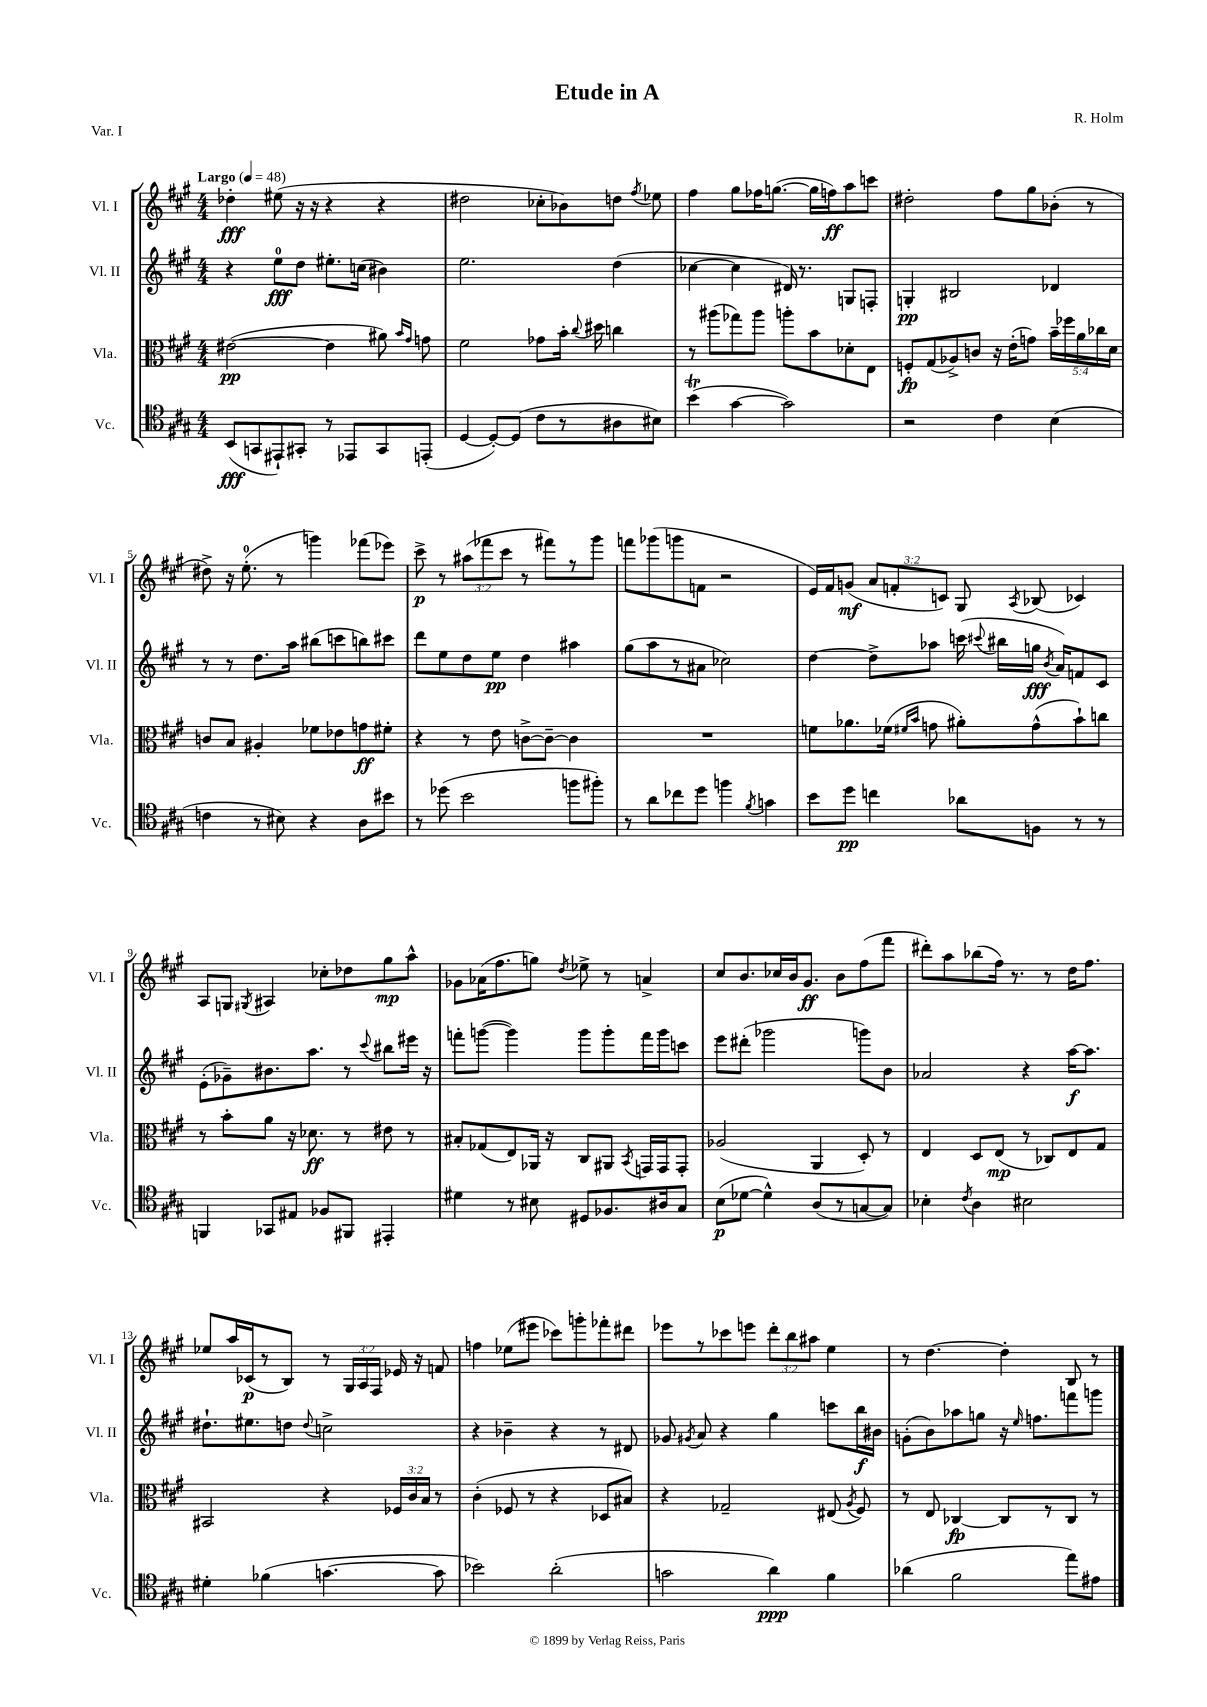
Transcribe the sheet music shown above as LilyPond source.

\header { title = "Etude in A" composer = "R. Holm" piece = "Var. I" }
<<
\new StaffGroup <<
\new Staff = "s0" \with { instrumentName = "Vl. I" shortInstrumentName = "Vl. I" } {
    \clef treble \key a \major \numericTimeSignature \time 4/4 \override Staff.TupletNumber.text = #tuplet-number::calc-fraction-text \tempo "Largo" 4 = 48
    \autoBeamOff des''4-.\fff eis''8( r16 r16 r4 r4 |
    dis''2 ces''8[-. bes'8) d''8] \acciaccatura { fis''8 } ees''8 |
    fis''4 gis''8[ fes''16 g''8.]~( g''16[ f''16\ff) a''8 c'''8] |
    dis''2-. fis''8[ gis''8 bes'8]-.( r8 |
    dis''8->) r16 e''8.-0-.( r8 g'''4) fes'''8[( ees'''8]) |
    cis'''8->\p r8 \tuplet 3/2 { ais''8[( fes'''8 cis'''8] } r8 fis'''8[) r8 gis'''8] |
    f'''8[ ges'''8( g'''8 f'8] r2 |
    e'16[) fis'16 g'8]\mf( \tuplet 3/2 { a'8[ f'8-. c'8]) } gis8 \acciaccatura { a8 } bes8( ces'4) |
    a8[ g8] \acciaccatura { gis8 } ais4 ces''8[-. des''8 gis''8\mp a''8]-^ |
    ges'8[ aes'16( fis''8. g''8]) \acciaccatura { d''8 } ees''8-> r8 a'4-> |
    cis''8[ b'8. ces''16 b'16 gis'8.]\ff b'8[ fis''8( fis'''8] |
    dis'''8[-.) a''8 bes''8( fis''16]) r8. r8 d''16[ fis''8.] |
    ees''8[ a''16 ces'16\p( r8 b8]) r8 \tuplet 3/2 { gis16[ a16 fis16] } ees'16 r16 f'8 |
    f''4 ees''8[( eis'''8] ces'''8[) g'''8-. fes'''8-. dis'''8] |
    ees'''8[ r8 ces'''8 e'''8] \tuplet 3/2 { d'''8[-. b''8 ais''8] } e''4 |
    r8 d''4.~ d''4-. b8 r8 \bar "|." |
}
\new Staff = "s1" \with { instrumentName = "Vl. II" shortInstrumentName = "Vl. II" } {
    \clef treble \key a \major \numericTimeSignature \time 4/4
    \autoBeamOff r4 e''8[-0\fff d''8] eis''8.[-. c''16]( bis'4) |
    e''2. d''4( |
    ces''4~ ces''4 dis'16) r8. g8[ f8]-. |
    g4-.\pp bis2 des'4 |
    r8 r8 d''8.[ a''16] bis''8[( c'''8 b''8) cis'''8] |
    d'''8[ e''8 d''8 e''8]\pp d''4 ais''4 |
    gis''8[( a''8 r8 ais'8] ces''2) |
    d''4~ d''8[-> aes''8] c'''16( \appoggiatura { cis'''8 } bis''16[ g''16]\fff \acciaccatura { b'8 } a'16[) f'8 cis'8] |
    e'8[-.( ges'8--) bis'8. a''8.] r8 \appoggiatura { cis'''8 } bis''8[ eis'''16] r16 |
    f'''8[-. g'''8]~( g'''4) g'''8[ g'''8-. f'''16 g'''16 c'''8] |
    e'''8[ dis'''8]-.( ges'''2 g'''8[) b'8] |
    aes'2 r4 a''16[~\f a''8.] |
    dis''8.[-! eis''8. d''8] \appoggiatura { d''8 } c''2-> |
    r4 bes'4-- r4 r8 dis'8 |
    ges'8 \acciaccatura { gis'8 } a'8 r4 gis''4 c'''8[ b''16\f bis'16] |
    g'8[-.( b'8) aes''8 g''8] r16 \grace { e''16 } f''8.[ f'''8 g'''8] \bar "|." |
}
\new Staff = "s2" \with { instrumentName = "Vla." shortInstrumentName = "Vla." } {
    \clef alto \key a \major \numericTimeSignature \time 4/4 \override Staff.TupletNumber.text = #tuplet-number::calc-fraction-text
    \autoBeamOff eis'2~\pp( eis'4 ais'8) \grace { b'16[ gis'16] } g'8 |
    fis'2 ges'8[ b'16]-. \appoggiatura { cis''8 } dis''16 c''4 |
    r8 ais''8[( ges''8) ais''8] a''8[-. b'8 des'8-. e8] |
    f8[-.\fp gis8( aes8->) c'8] r16 e'16[-.( g'8]) \tuplet 5/4 { b'16[-- fes''16 a'16 ces''16 d'16] } |
    c'8[ b8] ais4-. fes'8[ ees'8 g'8\ff fis'8]-. |
    r4 r8 e'8 c'8[~-> c'8]~-- c'4 |
    R1 |
    f'8[ aes'8. fes'16]( \grace { fis'16[ b'16] } g'8 ais'8[-.) g'8-^( b'8-!) c''8] |
    r8 b'8[-. a'8] r16 des'8.\ff r8 eis'8 r8 |
    bis8[-. ges8( e8) aes,16] r16 cis8[ ais,8] \acciaccatura { b,8 } g,16[ g,16 g,8]-. |
    aes2( a,4 d8-.) r8 |
    e4 d8[ e8]\mp( r8 ces8[) e8 gis8] |
    bis,2 r4 \tuplet 3/2 { fes16[ cis'16 b16] } r8 |
    cis'4-.( fes8 r8 r4 des8[ bis8]) |
    r4 ges2-- eis8( \acciaccatura { a8 } fis8) |
    r8 e8 ces4~\fp ces8[ r8 ces8] r8 \bar "|." |
}
\new Staff = "s3" \with { instrumentName = "Vc." shortInstrumentName = "Vc." } {
    \clef tenor \key a \major \numericTimeSignature \time 4/4
    \autoBeamOff b,8[\fff( g,8 eis,8-!) gis,8]-. r8 ees,8[ gis,8 e,8]-.( |
    d4~ d8[~-.) d8]( cis'8[ r8 ais8 bis8]) |
    b'4\trill( gis'4~ gis'2) |
    r2 cis'4 b4( |
    c'4 r8 bis8) r4 a8[ bis'8] |
    r8 des''8( b'2 f''8[ fis''8]-.) |
    r8 a'8[ ces''8 d''8] f''4 \acciaccatura { fis'8 } g'4 |
    b'8[ d''8]\pp c''4 aes'8[ f8] r8 r8 |
    f,4 ges,8[ eis8] fes8[ fis,8] eis,4-. |
    dis'4 r8 bis8 dis8[ fes8. ais16 gis8] |
    b8[\p( des'8]~ des'4-^) a8[( r8 g8~ g8]) |
    bes4-. \acciaccatura { cis'8 } a4 bis2 |
    dis'4-. fes'4( g'4.~ g'8 |
    bes'2) a'2-.( |
    g'2 a'4\ppp) fis'4 |
    aes'4( fis'2 e''8[) eis'8] \bar "|." |
}
>>
>>
